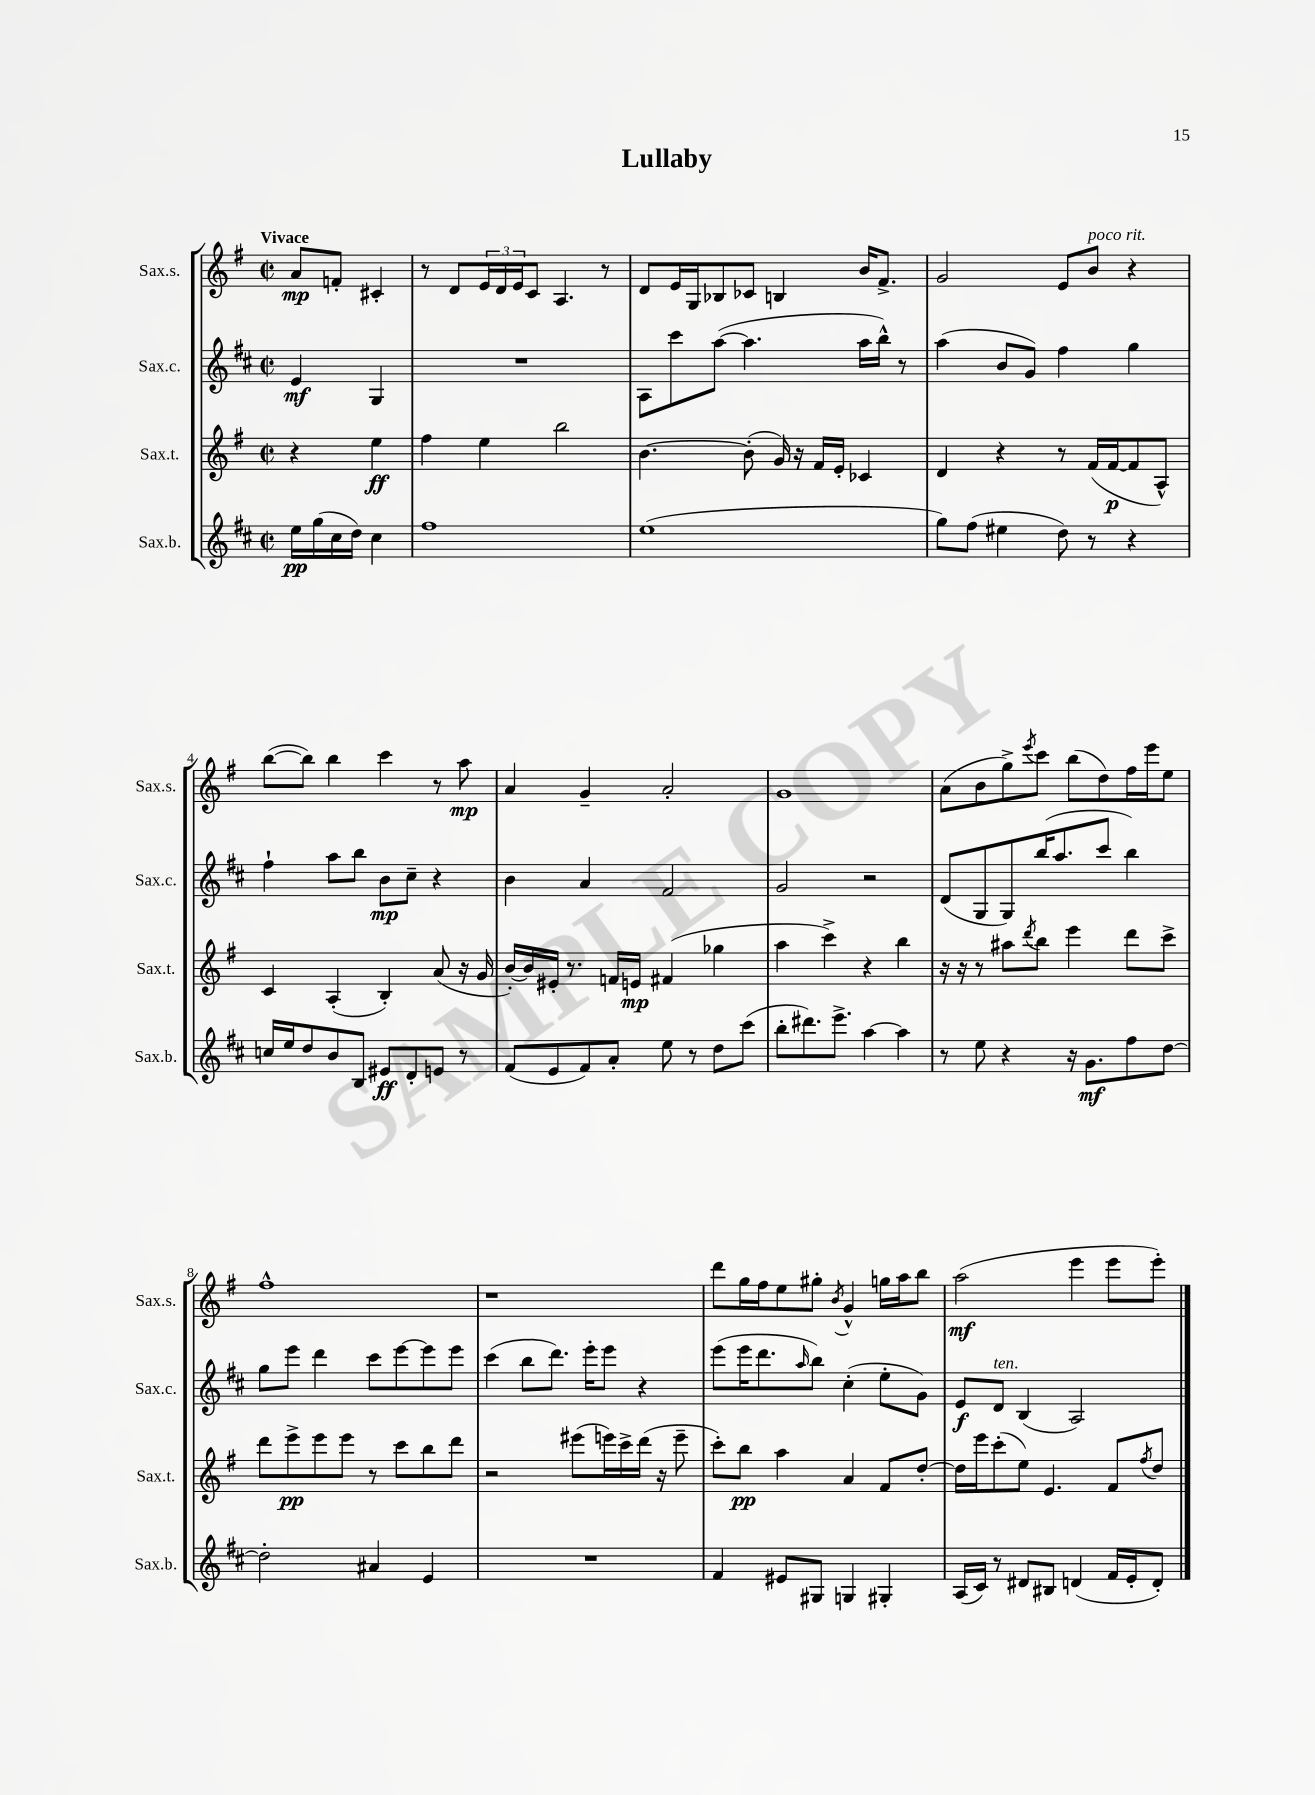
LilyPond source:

\header { title = "Lullaby" }
<<
\new StaffGroup <<
\new Staff = "s0" \with { instrumentName = "Sax.s." shortInstrumentName = "Sax.s." } {
    \clef treble \key g \major \defaultTimeSignature \time 2/2 \partial 2 \tempo "Vivace"
    a'8\mp f'8-. cis'4-. |
    r8 d'8 \tuplet 3/2 { e'16 d'16 e'16 } c'8 a4. r8 |
    d'8 e'16 g16 bes8 ces'8 b4 b'16 fis'8.-> |
    g'2 e'8 b'8^\markup { \italic "poco rit." } r4 |
    b''8~( b''8) b''4 c'''4 r8 a''8\mp |
    a'4 g'4-- a'2-. |
    g'1 |
    a'8( b'8 g''8->) \acciaccatura { e'''8 } c'''8 b''8( d''8) fis''16 e'''16 e''8 |
    fis''1-^ |
    r1 |
    d'''8 g''16 fis''16 e''8 gis''8-. \acciaccatura { b'8 } g'4-^ g''16 a''16 b''8 |
    a''2\mf( e'''4 e'''8 e'''8-.) \bar "|." |
}
\new Staff = "s1" \with { instrumentName = "Sax.c." shortInstrumentName = "Sax.c." } {
    \clef treble \key d \major \defaultTimeSignature \time 2/2 \partial 2
    e'4\mf g4 |
    R1 |
    a8 cis'''8 a''8~( a''4. a''16 b''16-^) r8 |
    a''4( b'8 g'8) fis''4 g''4 |
    fis''4-! a''8 b''8 b'8\mp cis''8-- r4 |
    b'4 a'4 fis'2 |
    g'2 r2 |
    d'8( g8 g8) b''16( a''8. cis'''8 b''4) |
    g''8 e'''8 d'''4 cis'''8 e'''8~ e'''8 e'''8 |
    cis'''4( b''8 d'''8.) e'''16-. e'''8 r4 |
    e'''8( e'''16 d'''8. \grace { a''16 } b''8) cis''4-.( e''8-. g'8) |
    e'8\f d'8^\markup { \italic "ten." } b4( a2) \bar "|." |
}
\new Staff = "s2" \with { instrumentName = "Sax.t." shortInstrumentName = "Sax.t." } {
    \clef treble \key g \major \defaultTimeSignature \time 2/2 \partial 2
    r4 e''4\ff |
    fis''4 e''4 b''2 |
    b'4.~ b'8-.( g'16) r16 fis'16 e'16-. ces'4 |
    d'4 r4 r8 fis'16( fis'16~\p fis'8 a8-^) |
    c'4 a4-.( b4-.) a'8( r16 g'16 |
    b'16~-.) b'16 eis'16-. r8. f'16 e'16\mp fis'4( ges''4 |
    a''4 c'''4->) r4 b''4 |
    r16 r16 r8 ais''8 \acciaccatura { d'''8 } b''8 e'''4 d'''8 c'''8-> |
    d'''8 e'''8->\pp e'''8 e'''8 r8 c'''8 b''8 d'''8 |
    r2 eis'''8( e'''16) c'''16-> d'''16( r16 e'''8-- |
    c'''8-.) b''8\pp a''4 a'4 fis'8 d''8~-. |
    d''16 e'''16 c'''8-.( e''8) e'4. fis'8 \acciaccatura { fis''8 } d''8 \bar "|." |
}
\new Staff = "s3" \with { instrumentName = "Sax.b." shortInstrumentName = "Sax.b." } {
    \clef treble \key d \major \defaultTimeSignature \time 2/2 \partial 2
    e''16\pp g''16( cis''16 d''16) cis''4 |
    fis''1 |
    e''1( |
    g''8) fis''8( eis''4 d''8) r8 r4 |
    c''16 e''16 d''8 b'8 b8 eis'8\ff d'8-. e'8 r8 |
    fis'8( e'8 fis'8) a'8-. e''8 r8 d''8 cis'''8( |
    b''8-. dis'''8.) e'''8.-> a''4~ a''4 |
    r8 e''8 r4 r16 g'8.\mf fis''8 d''8~ |
    d''2-. ais'4 e'4 |
    R1 |
    fis'4 eis'8 gis8 g4 gis4-. |
    a16( cis'16) r8 dis'8 bis8 d'4( fis'16 e'16-. d'8-.) \bar "|." |
}
>>
>>
